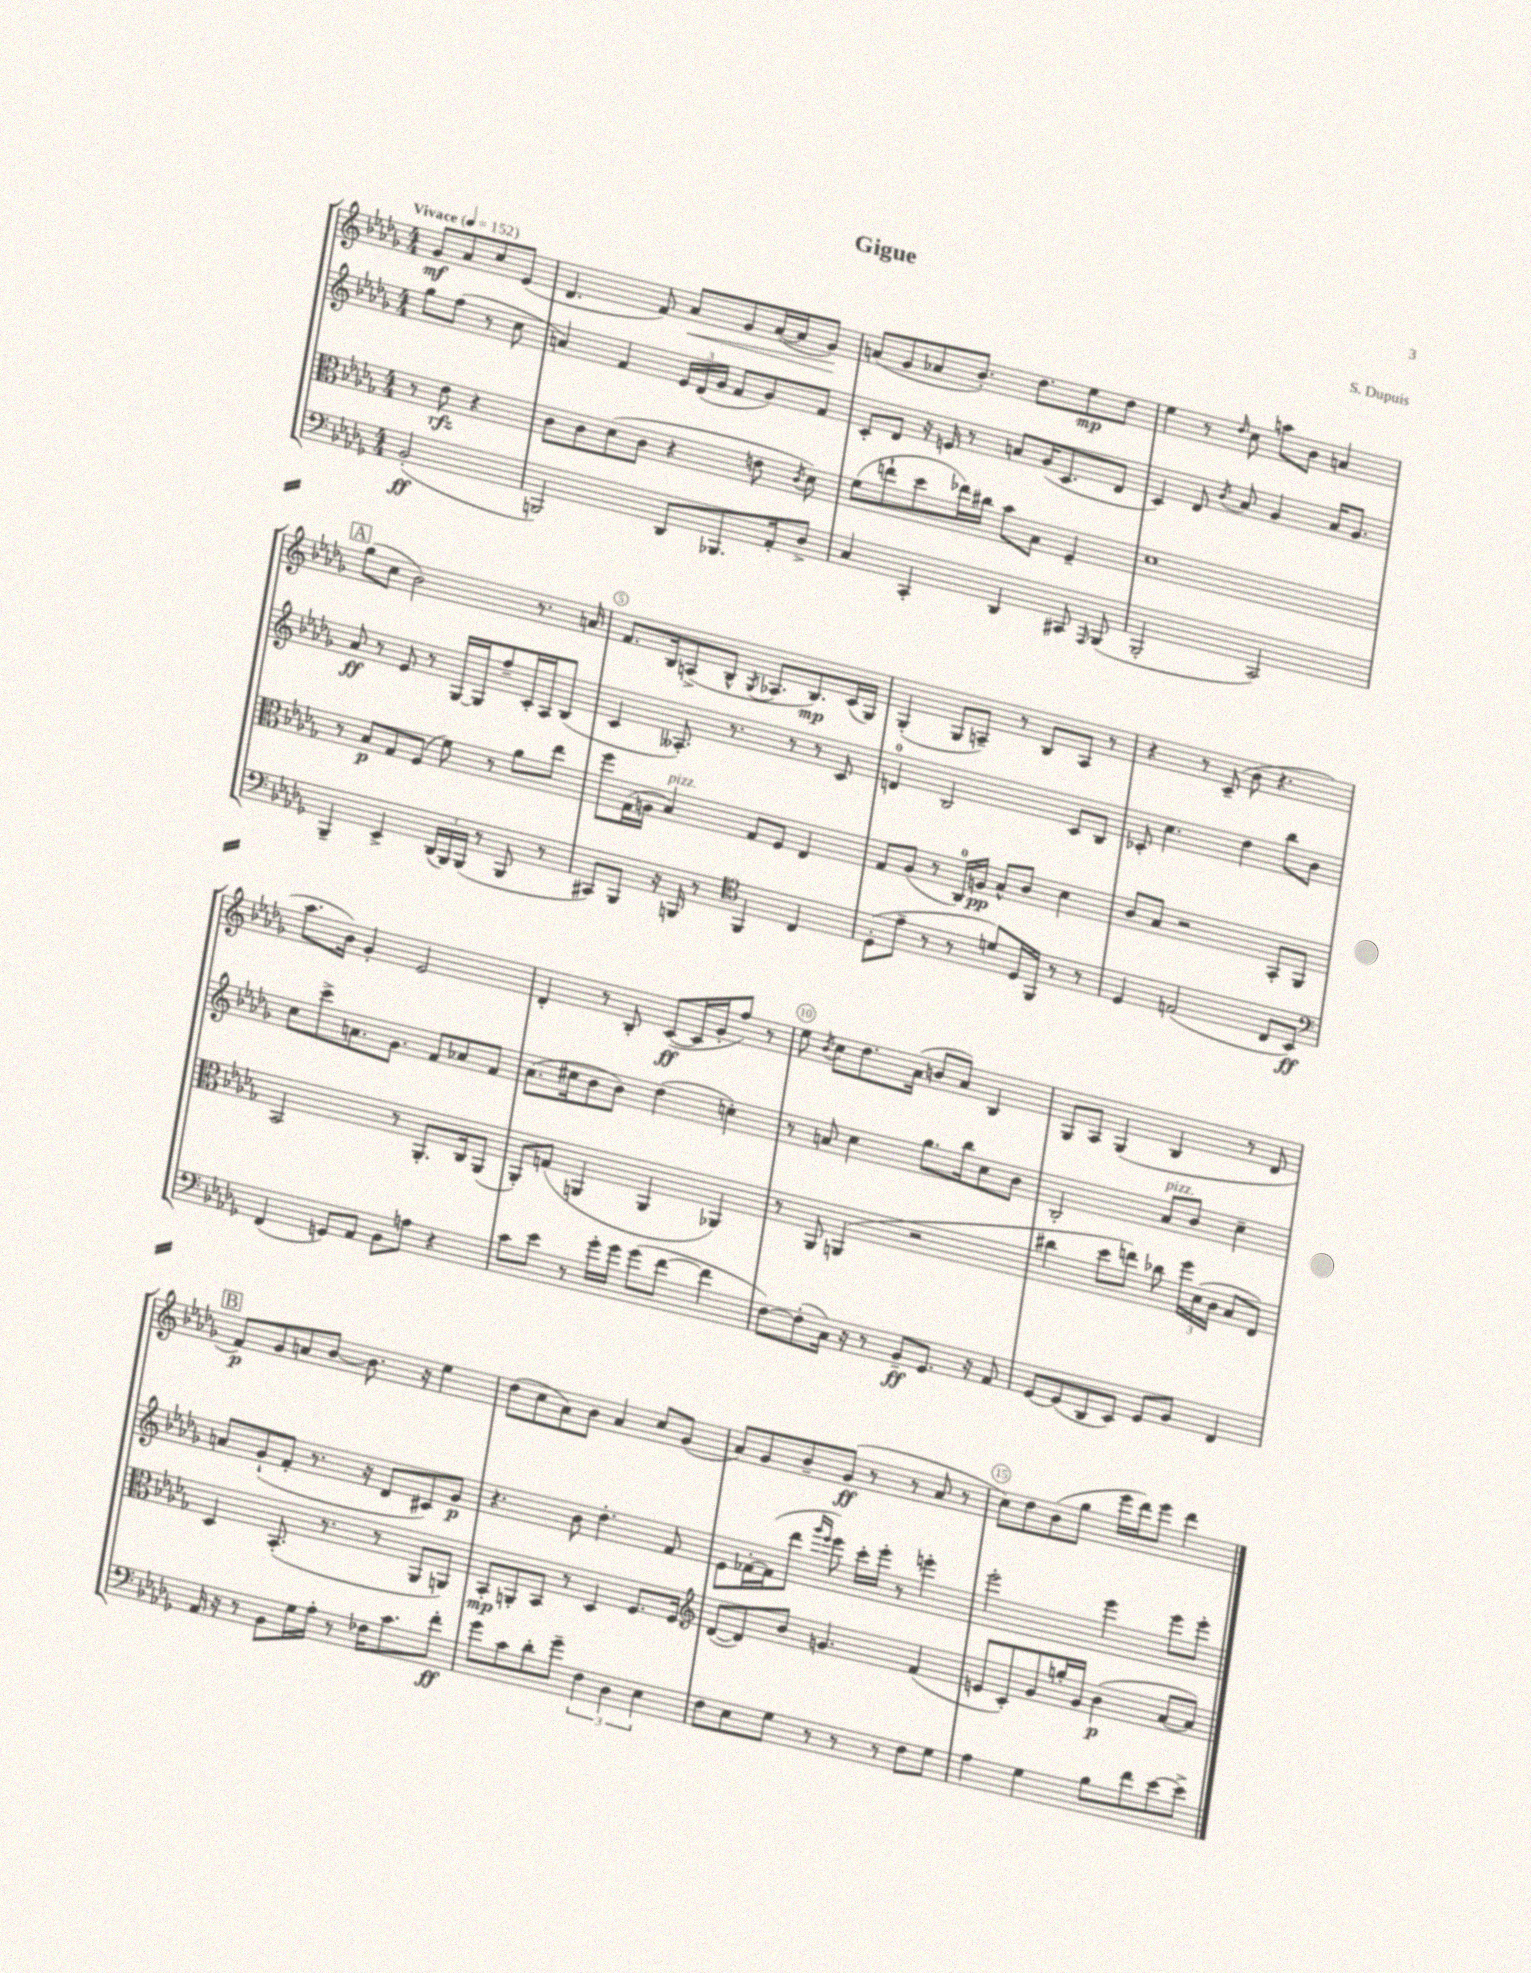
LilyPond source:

\header { title = "Gigue" composer = "S. Dupuis" }
<<
\new StaffGroup <<
\new Staff = "s0" {
    \clef treble \key des \major \numericTimeSignature \time 4/4 \partial 2 \tempo "Vivace" 4 = 152
    \autoBeamOff ges'8[\mf aes'8 c''8 ees'8]( |
    des'4. f'8) aes'8[\< ges'8 aes'16~( aes'16 ges'8]\!) |
    a'8[( ges'8 aes'8 bes'8.]-.) des''8.[ ees''8\mp des''8] |
    ees''4 r8 \grace { des''16 } c''8 a''8[ bes'8] a'4 |
    \mark \markup { \box "A" } ges''8[( c''8] bes'2) r8. a'16 |
    f'8.[ bes16 a8->( bes8]-^ \acciaccatura { ges8 } aes8.[ bes8.\mp) c'16( ges16]) |
    ges4-.( ges8[ a8]--) r8 bes8[ a8] r8 |
    r4 r8 c'8--( bes'8 r4. |
    aes''8.[ bes'16]) ges'4-. ees'2 |
    des'4-. r8 bes8-. c'8[~\ff( c'16 ges'16-. f''8]) r8 |
    ees''8 \acciaccatura { bes'8 } c''8[ des''8. aes'16]( b'8[ aes'8]) bes4 |
    ges8[ aes8] ges4( bes4 r8 des'8 |
    \mark \markup { \box "B" } f'8[\p) ges'8 a'8 bes'8]~ bes'8. r16 ees''4 |
    des''8[( c''8 aes'8) bes'8] aes'4 c''8[ ges'8]( |
    aes'8[) ges'8 bes'8-- ges'8]\ff( r8 r8 aes'8 r8 |
    c''8[) des''8 bes'8( ges''8] ees'''16[ des'''16) ees'''8] des'''4 \bar "|." |
}
\new Staff = "s1" {
    \clef treble \key des \major \numericTimeSignature \time 4/4 \partial 2
    \autoBeamOff ges''8[ f''8]( r8 c''8 |
    a'4) f'4 \tuplet 3/2 { ees'16[ des'16( ges'16] } f'8[ ges'8) f'8] |
    c'8[-. des'8] r16 e'16 r8 a'8[ ges'16( c'8. des'8] |
    c'4) des'8 \acciaccatura { bes'8 } aes'8 ges'4 aes'16[ ges'8.] |
    \mark \markup { \box "A" } aes'8\ff r8 ees'8 r8 ges16[~ ges16 f''8-- c'16-. aes16 bes8]( |
    c'4 aeses8.-.) r8. r8 r8 c'8 |
    d'4-0 bes2 c'8[ bes8] |
    ces'8-. c''4. des''4 bes''8[ bes'8] |
    c''8[ c'''8-> a'8. ges'8.] f'8[ aes'8 f'8] |
    aes'8.[( cis''16 bes'8 bes'8]) des''4( c''4-.) |
    r8 a'8 c''4 ges''8.[ bes''16 c''8 bes'8] |
    bes2-. aes'8[^\markup { \italic "pizz." } bes'8] c''4-- |
    \mark \markup { \box "B" } a'8[ ges'8-!( f'8]-. r8. r16 des'8[ cis'8) ges'8]\p |
    r4. bes'8 des''4.-. f'8 |
    ees'8[ fes'16~-. fes'16( des'''8] \grace { ges'''16[ ees'''16] } ees'''8) c'''16[-. ees'''16]-. r8 e'''4-. |
    ees'''2-. ees'''4 ees'''8[ ees'''8]-. \bar "|." |
}
\new Staff = "s2" {
    \clef alto \key des \major \numericTimeSignature \time 4/4 \partial 2
    \autoBeamOff r8 ees'8\rfz r4 |
    c'8[ c'8 des'8( c'8] r4 e'8 \acciaccatura { c'8 } des'8) |
    f'8[( e''8-! des''8 ees''16) cis''16] bes'8[ bes8] f4-- |
    des'1 |
    \mark \markup { \box "A" } r8 bes8[\p ges8 f8]( f'8) r8 aes'8[ ees''8] |
    f''8[ ges16( a16] bes4^\markup { \italic "pizz." }) ges8[ f8] ees4 |
    ges8[ aes8]( r8 c16[-0) a16]\pp bes8[-^ c'8] des'4 |
    c'8[ bes8] r2 bes,8[-. aes,8] |
    bes,2 r8 aes,8.[-. c16 aes,8]( |
    aes,8[-.) g8]( a,4 a,4 aes,4) |
    r8 aes,8 a,4( r2 |
    cis''4 des''8[ e''8]) ces''8 \tuplet 3/2 { f''16[ des'16( c'16] } bes8[ ees8]) |
    \mark \markup { \box "B" } des4 bes,8.-.( r8. r8 aes,8[ a,8]) |
    bes,8[-.\mp a,8-. bes,8] r8 des4 f8.[ f16] |
    \clef treble des'8[~( des'8) bes'8] g'4. f'4( |
    e'8[ c'8-.) ges'8 g''16-. ges'16] bes'4\p( aes'8[~ aes'8]) \bar "|." |
}
\new Staff = "s3" {
    \clef bass \key des \major \numericTimeSignature \time 4/4 \partial 2
    \autoBeamOff bes,2-.\ff( |
    b,,2) des,8[ bes,,8. aes,16-. des8]-> |
    c4 c,4-. des,4 cis,8 \grace { aes,,16 } bes,,8( |
    bes,,2-. c,2) |
    \mark \markup { \box "A" } bes,,4-- ees,4-> \tuplet 3/2 { des,16[( bes,,16) bes,,16]( } r8 bes,,8 r8 |
    cis,8[) bes,,8] r16 b,,16 r8 \clef tenor f,4 c4 |
    des8[-.( ees'8]-- r8 r8 d'8[) des16 f,16] r8 r8 |
    des4 e2( c8[ bes,8]\ff) |
    \clef bass f,4( g,8[) aes,8] bes,8[ a8] r4 |
    c'8[ ees'8] r8 ges'16[-. ges'16] ges'8[( f'8]~ f'4 |
    f8[~) f8-.( c16]) r16 r8 bes,8[--\ff ges,8.] r16 aes,8 |
    ges,8[~ ges,8( des,8 ees,8]) ges,8[ bes,8] f,4 |
    \mark \markup { \box "B" } aes,16 r16 r8 bes,8[ ges16 aes16]-. r8 fes16[ c'8. f'8]-.\ff |
    ges'8[ c'8 des'8-. ges'8]-- \tuplet 3/2 { f4 des4 ees4 } |
    f8[ ees8 ges8] r8 r8 r8 f8[ ges8] |
    aes4 ges4 bes8[ f'8 ees'8~ ees'8]-> \bar "|." |
}
>>
>>
\layout { \context { \Score \override BarNumber.break-visibility = ##(#f #t #t) barNumberVisibility = #(every-nth-bar-number-visible 5) \override BarNumber.stencil = #(make-stencil-circler 0.1 0.3 ly:text-interface::print) } }
